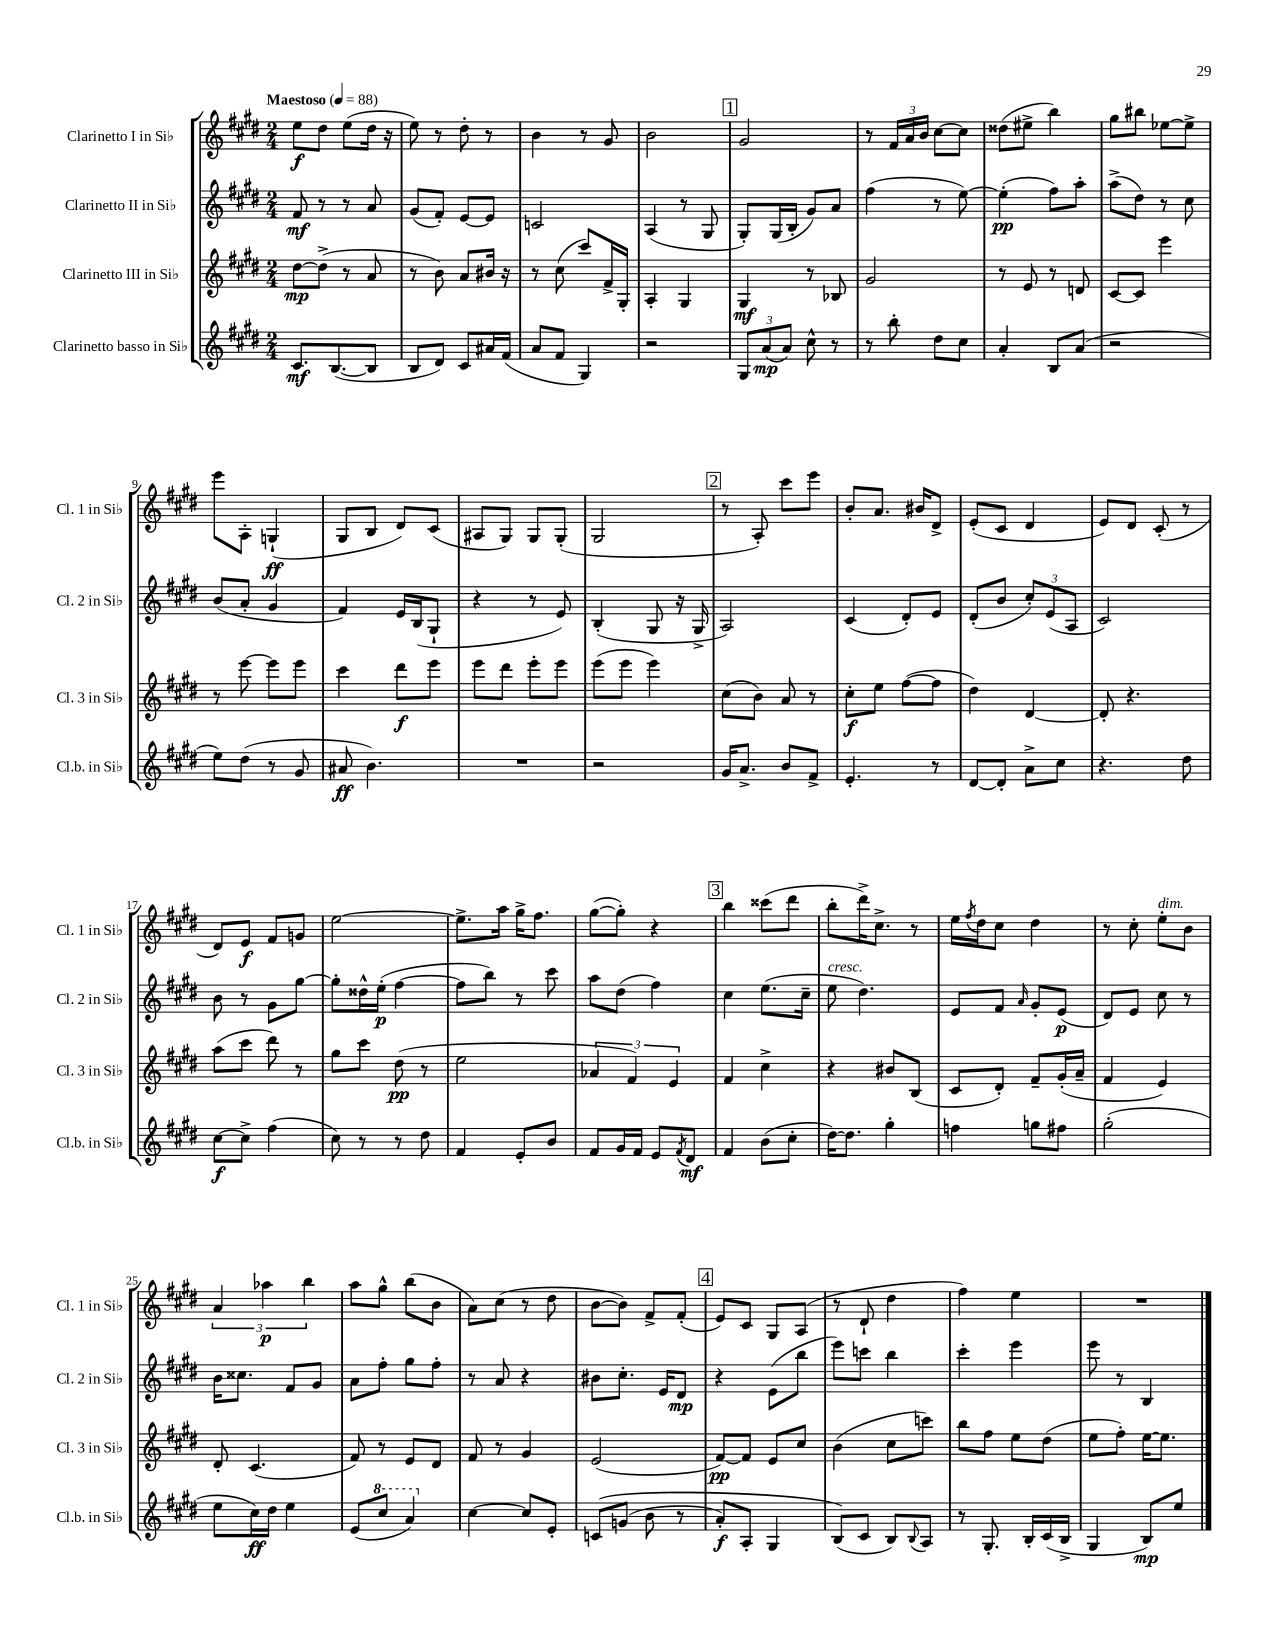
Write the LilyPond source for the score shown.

<<
\new StaffGroup <<
\new Staff = "s0" \with { instrumentName = "Clarinetto I in Sib" shortInstrumentName = "Cl. 1 in Sib" } {
    \clef treble \key e \major \numericTimeSignature \time 2/4 \tempo "Maestoso" 4 = 88
    e''8\f dis''8 e''8( dis''16 r16 |
    e''8) r8 dis''8-. r8 |
    b'4 r8 gis'8 |
    b'2 |
    \mark \markup { \box "1" } gis'2 |
    r8 \tuplet 3/2 { fis'16 a'16 b'16 } cis''8~ cis''8 |
    disis''8( eis''8-> b''4) |
    gis''8 bis''8 ees''8~ ees''8-> |
    e'''8 a8-. g4-!\ff( |
    gis8 b8 dis'8) cis'8( |
    ais8 gis8) gis8 gis8-.( |
    gis2 |
    \mark \markup { \box "2" } r8 a8-.) cis'''8 e'''8 |
    b'8-. a'8. bis'16 dis'8-> |
    e'8-.( cis'8 dis'4 |
    e'8) dis'8 cis'8-.( r8 |
    dis'8) e'8\f fis'8 g'8 |
    e''2~ |
    e''8.-> a''16 gis''16-> fis''8. |
    gis''8~( gis''8-.) r4 |
    \mark \markup { \box "3" } b''4 cisis'''8( dis'''8 |
    b''8-. dis'''16->) cis''8.-> r8 |
    e''16 \acciaccatura { fis''8 } dis''16 cis''8 dis''4 |
    r8 cis''8-. e''8-.^\markup { \italic "dim." } b'8 |
    \tuplet 3/2 { a'4 aes''4\p b''4 } |
    a''8 gis''8-^ b''8( b'8 |
    a'8) cis''8( r8 dis''8 |
    b'8~ b'8) fis'8-> fis'8-.( |
    \mark \markup { \box "4" } e'8) cis'8 gis8 a8( |
    r8 dis'8-! dis''4 |
    fis''4) e''4 |
    R2 \bar "|." |
}
\new Staff = "s1" \with { instrumentName = "Clarinetto II in Sib" shortInstrumentName = "Cl. 2 in Sib" } {
    \clef treble \key e \major \numericTimeSignature \time 2/4
    fis'8\mf r8 r8 a'8 |
    gis'8( fis'8-.) e'8~ e'8 |
    c'2 |
    a4( r8 gis8 |
    \mark \markup { \box "1" } gis8-.) gis16( b16-. gis'8) a'8 |
    fis''4( r8 e''8~) |
    e''4-.\pp( fis''8) a''8-. |
    a''8->( dis''8) r8 cis''8 |
    b'8( a'8-. gis'4 |
    fis'4) e'16 b16( gis8-! |
    r4 r8 e'8) |
    b4-.( gis8 r16 gis16-> |
    \mark \markup { \box "2" } a2) |
    cis'4( dis'8-.) e'8 |
    dis'8-.( b'8 \tuplet 3/2 { cis''8-.) e'8( a8 } |
    cis'2) |
    b'8 r8 gis'8 gis''8~ |
    gis''8-. disis''16-^ e''16-.\p( fis''4~ |
    fis''8 b''8) r8 cis'''8 |
    a''8 dis''8( fis''4) |
    \mark \markup { \box "3" } cis''4 e''8.( cis''16-- |
    e''8^\markup { \italic "cresc." } dis''4.) |
    e'8 fis'8 \grace { a'16 } gis'8-. e'8\p( |
    dis'8) e'8 cis''8 r8 |
    b'16 cisis''8. fis'8 gis'8 |
    a'8 fis''8-. gis''8 fis''8-. |
    r8 a'8 r4 |
    bis'8 cis''8.-. e'16 dis'8\mp |
    \mark \markup { \box "4" } r4 e'8( b''8 |
    e'''8) c'''8 b''4 |
    cis'''4-. e'''4 |
    e'''8 r8 b4 \bar "|." |
}
\new Staff = "s2" \with { instrumentName = "Clarinetto III in Sib" shortInstrumentName = "Cl. 3 in Sib" } {
    \clef treble \key e \major \numericTimeSignature \time 2/4
    dis''8~\mp dis''8->( r8 a'8 |
    r8 b'8) a'8 bis'16 r16 |
    r8 cis''8( cis'''8) fis'16-> gis16-. |
    a4-. gis4 |
    \mark \markup { \box "1" } gis4\mf r8 bes8 |
    gis'2 |
    r8 e'8 r8 d'8 |
    cis'8~ cis'8 e'''4 |
    r8 e'''8~ e'''8 e'''8 |
    cis'''4 dis'''8\f e'''8 |
    e'''8 dis'''8 e'''8-. e'''8 |
    e'''8( e'''8 e'''4) |
    \mark \markup { \box "2" } cis''8( b'8) a'8 r8 |
    cis''8-.\f e''8 fis''8~( fis''8 |
    dis''4) dis'4~ |
    dis'8-. r4. |
    a''8( cis'''8 dis'''8) r8 |
    gis''8 cis'''8 dis''8\pp( r8 |
    e''2 |
    \tuplet 3/2 { aes'4 fis'4) e'4 } |
    \mark \markup { \box "3" } fis'4 cis''4-> |
    r4 bis'8 b8( |
    cis'8 dis'8-.) fis'8-- gis'16-.( a'16-- |
    fis'4 e'4) |
    dis'8-. cis'4.( |
    fis'8) r8 e'8 dis'8 |
    fis'8 r8 gis'4 |
    e'2( |
    \mark \markup { \box "4" } fis'8~\pp) fis'8 e'8 cis''8 |
    b'4( cis''8 c'''8) |
    b''8 fis''8 e''8 dis''8( |
    e''8 fis''8-.) e''16~ e''8. \bar "|." |
}
\new Staff = "s3" \with { instrumentName = "Clarinetto basso in Sib" shortInstrumentName = "Cl.b. in Sib" } {
    \clef treble \key e \major \numericTimeSignature \time 2/4
    cis'8.\mf b8.~( b8 |
    b8 dis'8) cis'8 ais'16 fis'16( |
    a'8 fis'8 gis4) |
    r2 |
    \mark \markup { \box "1" } \tuplet 3/2 { gis8 a'8\mp( a'8) } cis''8-^ r8 |
    r8 b''8-. dis''8 cis''8 |
    a'4-. b8 a'8( |
    r2 |
    e''8) dis''8( r8 gis'8 |
    ais'8\ff b'4.) |
    R2 |
    r2 |
    \mark \markup { \box "2" } gis'16 a'8.-> b'8 fis'8-> |
    e'4.-. r8 |
    dis'8~ dis'8-. a'8-> cis''8 |
    r4. dis''8 |
    cis''8~\f cis''8-> fis''4( |
    cis''8) r8 r8 dis''8 |
    fis'4 e'8-. b'8 |
    fis'8 gis'16 fis'16 e'8 \acciaccatura { fis'8 } dis'8\mf |
    \mark \markup { \box "3" } fis'4 b'8( cis''8-. |
    dis''16~) dis''8. gis''4-. |
    f''4 g''8 fis''8 |
    gis''2-.( |
    e''8 cis''16\ff) dis''16 e''4 |
    e'8( \ottava #1 cis'''8 a''4) \ottava #0 |
    cis''4~ cis''8 e'8-. |
    c'8\( g'8( b'8 r8 |
    \mark \markup { \box "4" } a'8-.\f) a8-. gis4 |
    b8(\) cis'8 b8) \appoggiatura { b8 } a8 |
    r8 gis8.-. b16-. cis'16( b16-> |
    gis4 b8\mp) e''8 \bar "|." |
}
>>
>>
